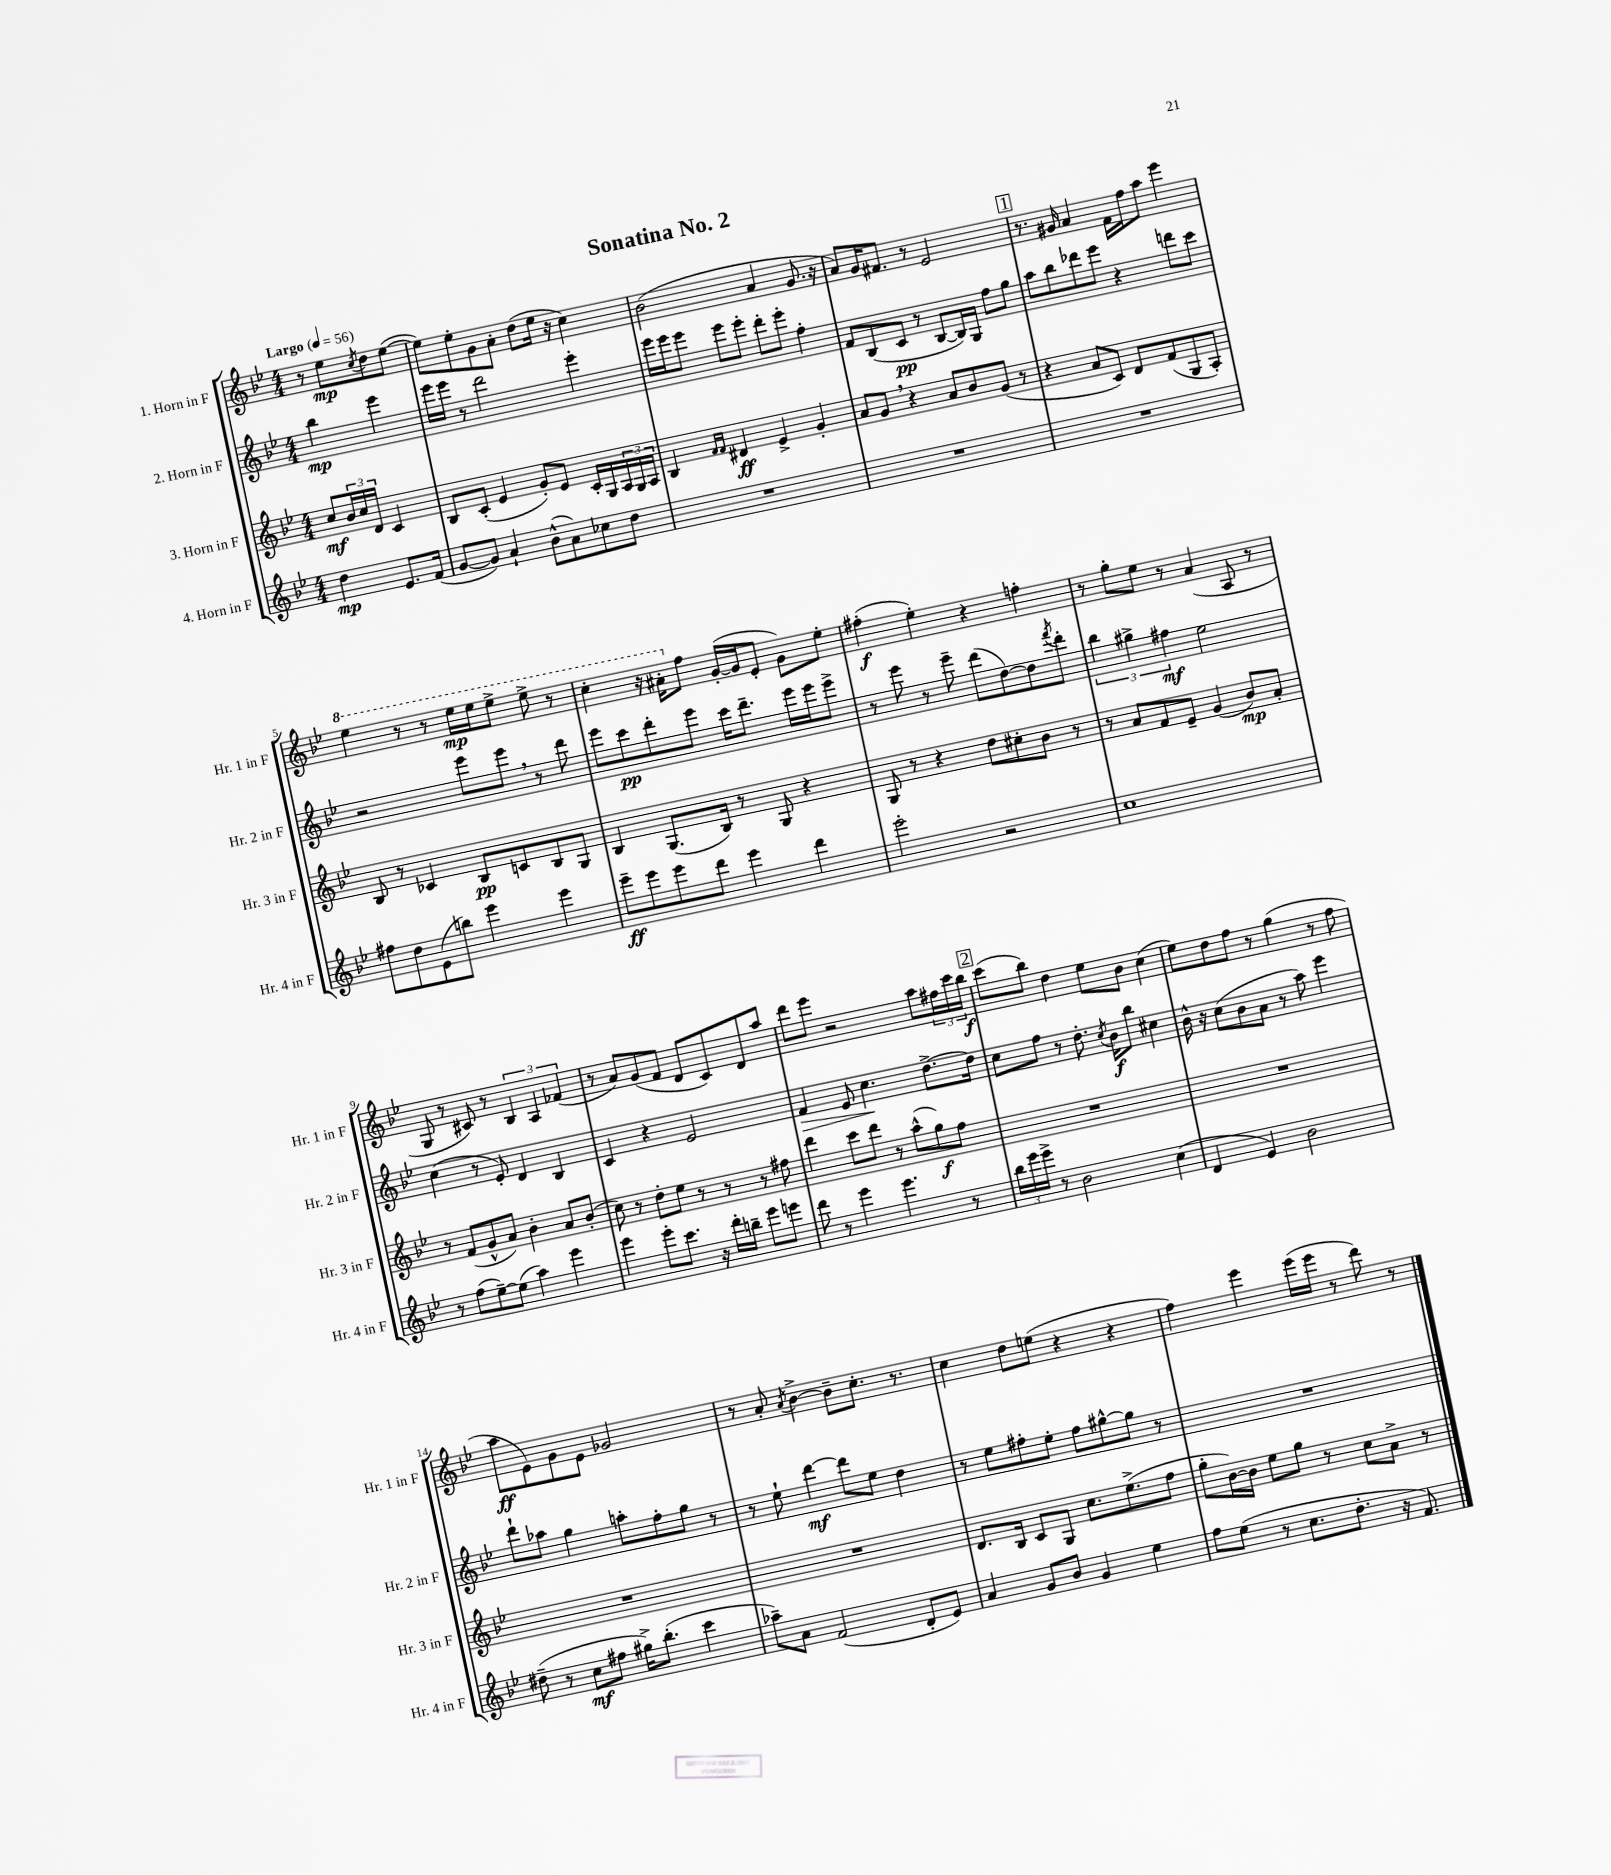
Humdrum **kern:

**kern	**dynam	**kern	**dynam	**kern	**dynam	**kern	**dynam
*part4	*part4	*part3	*part3	*part2	*part2	*part1	*part1
*staff4	*staff4	*staff3	*staff3	*staff2	*staff2	*staff1	*staff1
*I"4. Horn in F	*	*I"3. Horn in F	*	*I"2. Horn in F	*	*I"1. Horn in F	*
*I'Hr. 4 in F	*	*I'Hr. 3 in F	*	*I'Hr. 2 in F	*	*I'Hr. 1 in F	*
*clefG2	*	*clefG2	*	*clefG2	*	*clefG2	*
*k[b-e-]	*	*k[b-e-]	*	*k[b-e-]	*	*k[b-e-]	*
*M4/4	*	*M4/4	*	*M4/4	*	*M4/4	*
*MM56	*	*MM56	*	*MM56	*	*MM56	*
=	=	=	=	=	=	=	=
!	!	!	!	!	!	!LO:TX:a:B:t=Largo	!
4dd\	mp	8cc/L	mf	4bb-\	mp	8r	.
.	.	24b-/L	.	.	.	8ee-\L	mp
.	.	24cc/	.	.	.	.	.
.	.	24d/JJ	.	.	.	.	.
.	.	.	.	.	.	8qcc/	.
8.e-/L	.	4c/	.	4eee-\	.	8dd\	.
.	.	.	.	.	.	([8ee-\J	.
(16f/Jk	.	.	.	.	.	.	.
=1	=1	=1	=1	=1	=1	=1	=1
[8g/L	.	8B-/L	.	16eee-\LL	.	8ee-\L])	.
.	.	.	.	16eee-\JJ	.	.	.
8g/J])	.	(8c'/J	.	8r	.	8ee-'\	.
4a`/	.	4e-/	.	2ddd\	.	8g\	.
.	.	.	.	.	.	8a'\J	.
(8b-^^\L	.	8g'/L)	.	.	.	(8dd\L	.
8a\)	.	8e-/J	.	.	.	16ee-\Jk	.
.	.	.	.	.	.	16r	.
8cc-X\	.	16c'/LL	.	4eee-'\	.	4cc\)	.
.	.	16G/	.	.	.	.	.
8dd\J	.	24A/	.	.	.	.	.
.	.	24G/	.	.	.	.	.
.	.	24A/JJ	.	.	.	.	.
=2	=2	=2	=2	=2	=2	=2	=2
1r	.	4B-/	.	16eee-\LL	.	(2b-\	.
.	.	.	.	16eee-\J	.	.	.
.	.	.	.	8eee-\J	.	.	.
.	.	16qqf/LL	.	.	.	.	.
.	.	16qqf/JJ	.	.	.	.	.
.	.	4d#X/	ff	8eee-\L	.	.	.
.	.	.	.	8eee-'\J	.	.	.
.	.	4e-^/	.	8ddd'\L	.	4a/	.
.	.	.	.	8eee-'\J	.	.	.
.	.	4g'/	.	4ff'\	.	8.g/	.
.	.	.	.	.	.	16r	.
=3	=3	=3	=3	=3	=3	=3	=3
1r	.	8a/L	.	8f/L	.	8a/L)	.
.	.	8g,/J	.	(8B-/	.	16g/K	.
.	.	.	.	.	.	8.f#X/J	.
.	.	4r	.	8c/J	pp	.	.
.	.	.	.	8r	.	8r	.
.	.	8a/L	.	[8B-/L	.	2e-/	.
.	.	8b-/	.	16B-/L])	.	.	.
.	.	.	.	16G/JJ	.	.	.
.	.	(8g/J	.	8ff\L	.	.	.
.	.	8r	.	8gg\J	.	.	.
!!LO:REH:place=s1:t=1
=4	=4	=4	=4	=4	=4	=4	=4
1r	.	4r	.	8aa\L	.	8.r	.
.	.	.	.	8bb-\	.	.	.
.	.	.	.	.	.	16g#X/	.
.	.	8a/L	.	8ddd-X\	.	4a/	.
.	.	8c/J)	.	8eee-\J	.	.	.
.	.	8d/L	.	4r	.	16f\LL	.
.	.	.	.	.	.	16ff\J	.
.	.	(8f/	.	.	.	8aa\J	.
.	.	8G/	.	8dddn\L	.	4eee-\	.
.	.	8A'/J)	.	8ccc\J	.	.	.
!!LO:LB:g=z
=5	=5	=5	=5	=5	=5	=5	=5
*	*	*	*	*	*	*8va	*
8ff#X\L	.	8B-/	.	2r	.	4eee-\	.
8dd\	.	8r	.	.	.	.	.
(8e-\	.	4c-X/	.	.	.	8r	.
8bbn\J)	.	.	.	.	.	8r	.
4eee-\	.	8B-/L	pp	8eee-\L	.	16eee-\LL	mp
.	.	.	.	.	.	16eee-\J	.
.	.	8cn/	.	8eee-,\J	.	8eee-^\J	.
4eee-\	.	8B-/	.	8r	.	8eee-^\	.
.	.	8G/J	.	8ddd\	.	8r	.
=6	=6	=6	=6	=6	=6	=6	=6
8eee-~\L	ff	4B-/	.	8eee-\L	.	4ccc'\	.
8eee-\	.	.	.	8ccc\	pp	.	.
8eee-\	.	(8.G/L	.	8ddd'\	.	16r	.
.	.	.	.	.	.	16aa#X'\KL	.
*	*	*	*	*	*	*X8va	*
8ddd\J	.	.	.	8eee-\J	.	8ff\J	.
.	.	16B-/Jk)	.	.	.	.	.
4eee-\	.	8r	.	16ccc\KL	.	([16g'/LL	.
.	.	.	.	8.ddd~\J	.	16g/J]	.
.	.	8G/	.	.	.	8e-'/J	.
4ddd\	.	4r	.	16eee-\LL	.	8g\L)	.
.	.	.	.	16eee-\J	.	.	.
.	.	.	.	8eee-^\J	.	8ee-'\J	.
=7	=7	=7	=7	=7	=7	=7	=7
2eee-'\	.	8G/	.	8r	.	(4ff#X'\	f
.	.	8r	.	8eee-\	.	.	.
.	.	4r	.	8r	.	4ee-'\)	.
.	.	.	.	8eee-~\	.	.	.
2r	.	8dd\L	.	(8ddd\L	.	4r	.
.	.	8cc#X'\	.	[8dd\)	.	.	.
.	.	8b-\J	.	8dd\]	.	4ffn'\	.
.	.	.	.	8qfff/	.	.	.
.	.	8r	.	8ddd'\J	.	.	.
=8	=8	=8	=8	=8	=8	=8	=8
1cc	.	8r	.	6bb-\	.	8r	.
.	.	8a/L	.	.	.	8gg'\L	.
.	.	.	.	6gg#X^\	.	.	.
.	.	8f/	.	.	.	8ee-\J	.
.	.	.	.	6ff#X\	mf	.	.
.	.	8e-~/J	.	.	.	8r	.
.	.	(4g/	.	2ee-\	.	(4a/	.
.	.	8b-/L)	mp	.	.	8A/	.
.	.	8a'/J	.	.	.	8r	.
!!LO:LB:g=z
=9	=9	=9	=9	=9	=9	=9	=9
8r	.	8r	.	(4cc\	.	8G/	.
(8ff\L	.	(8f/L	.	.	.	8r	.
[8ee-~\)	.	8g^^/	.	8r	.	8c#X/)	.
(8ee-\J]	.	8a/J)	.	8e-'/)	.	8r	.
4aa\)	.	4b-'\	.	4d/	.	6B-/	.
.	.	.	.	.	.	6A/	.
4eee-\	.	8a/L	.	4B-/	.	.	.
.	.	.	.	.	.	(6f-X/	.
.	.	(8b-'/J	.	.	.	.	.
=10	=10	=10	=10	=10	=10	=10	=10
4eee-\	.	8cc\)	.	4c/	.	8r	.
.	.	8r	.	.	.	8a/L)	.
8eee-'\L	.	8dd'\L	.	4r	.	(8g/	.
8.ccc\J	.	8ee-\J	.	.	.	8f/J	.
.	.	8r	.	2e-/	.	8d/L	.
16r	.	.	.	.	.	.	.
16ddd'\LL	.	8r	.	.	.	8c/)	.
16bbn~\JJ	.	.	.	.	.	.	.
8eee-\L	.	8r	.	.	.	8d/	.
8eeen\J	.	8ff#X\	.	.	.	8aa/J	.
=11	=11	=11	=11	=11	=11	=11	=11
!	!	!	!	!	!LO:HP:b	!	!
8ddd\	.	4ddd\	.	4f/	>	8ddd\L	.
8r	.	.	.	.	.	8eee-\J	.
4eee-\	.	8ccc\L	.	8e-/	.	2r	.
.	.	8ddd\J	.	4.cc\	.	.	.
4.eee-\	.	8r	.	.	.	.	.
.	.	(8aa^^\L	.	.	.	.	.
.	.	8gg\)	f	[8.dd^\L	]	8aa\L	.
8r	.	8ff\J	.	.	.	24ff#X\L	.
.	.	.	.	.	.	24ccc\	.
.	.	.	.	16dd\Jk]	.	.	.
.	.	.	.	.	.	24bb-\JJ	f
!!LO:REH:place=s1:t=2
=12	=12	=12	=12	=12	=12	=12	=12
24bb-\LL	.	1r	.	8cc\L	.	(8ccc\L	.
24eee-\	.	.	.	.	.	.	.
24eee-^\JJ	.	.	.	.	.	.	.
8r	.	.	.	8ff\J	.	8bb-\J)	.
2b-\	.	.	.	8r	.	4dd\	.
.	.	.	.	8.dd'\	.	.	.
.	.	.	.	.	.	8ee-\L	.
.	.	.	.	8qcc/	.	.	.
.	.	.	.	16b-\KL	f	.	.
.	.	.	.	8bb-\J	.	8b-\J	.
(4cc\	.	.	.	4cc#X\	.	(4cc\	.
=13	=13	=13	=13	=13	=13	=13	=13
4d/	.	1r	.	16b-^^\	.	8ee-\L)	.
.	.	.	.	16r	.	.	.
.	.	.	.	(8cc\L	.	8dd\	.
4e-/)	.	.	.	8b-\	.	8ff\J	.
.	.	.	.	8a\J	.	8r	.
2b-\	.	.	.	8r	.	(4gg\	.
.	.	.	.	8aa\)	.	.	.
.	.	.	.	4eee-\	.	8r	.
.	.	.	.	.	.	8ff\	.
!!LO:LB:g=z
=14	=14	=14	=14	=14	=14	=14	=14
(8dd#X~\	.	1r	.	8ddd`\L	.	8aa\L	ff
8r	.	.	.	8aa-X\J	.	8e-\)	.
8cc\L	mf	.	.	4gg\	.	8g\	.
8ff#X\J	.	.	.	.	.	8e-\J	.
16gg#X^\KL)	.	.	.	8aan'\L	.	2g-X/	.
(8.bb-'\J	.	.	.	.	.	.	.
.	.	.	.	8ff'\	.	.	.
4ccc\	.	.	.	8gg\J	.	.	.
.	.	.	.	8r	.	.	.
=15	=15	=15	=15	=15	=15	=15	=15
8aa-X~\L)	.	1r	.	8r	.	8r	.
8a\J	.	.	.	8ee-`\	.	8a'/	.
.	.	.	.	.	.	8qa/	.
(2f/	.	.	.	[4ddd\	mf	[4b-^\	.
.	.	.	.	8ddd\L]	.	8b-~\L]	.
.	.	.	.	8ee-\J	.	8.cc'\J	.
8d'/L	.	.	.	4dd\	.	.	.
.	.	.	.	.	.	8.r	.
8e-/J)	.	.	.	.	.	.	.
=16	=16	=16	=16	=16	=16	=16	=16
4a/	.	8.d/L	.	8r	.	4cc\	.
.	.	.	.	8ee-\L	.	.	.
.	.	16B-/Jk	.	.	.	.	.
8g/L	.	8c/L	.	8ff#X'\	.	8dd\L	.
8b-/J	.	8G/J	.	8ee-'\J	.	(8een\J	.
4g/	.	8.cc\L	.	8ff#\L	.	4r	.
.	.	.	.	[8gg#X^^\	.	.	.
.	.	(8.ee-^\	.	.	.	.	.
4ee-\	.	.	.	8gg#\J]	.	4r	.
.	.	8ff\J	.	8r	.	.	.
=17	=17	=17	=17	=17	=17	=17	=17
8ff\L	.	8gg'\L	.	1r	.	4ff\)	.
(8ee-\J	.	[16b-\L)	.	.	.	.	.
.	.	16b-\JJ]	.	.	.	.	.
8r	.	8ee-\L	.	.	.	4eee-\	.
8.cc\L	.	8gg\J	.	.	.	.	.
.	.	8r	.	.	.	(16eee-\LL	.
8.dd'\J	.	.	.	.	.	16eee-\JJ	.
.	.	8cc\L	.	.	.	8r	.
16r	.	8a^\J	.	.	.	8ddd\)	.
8.f/)	.	.	.	.	.	.	.
.	.	8r	.	.	.	8r	.
==	==	==	==	==	==	==	==
*-	*-	*-	*-	*-	*-	*-	*-
